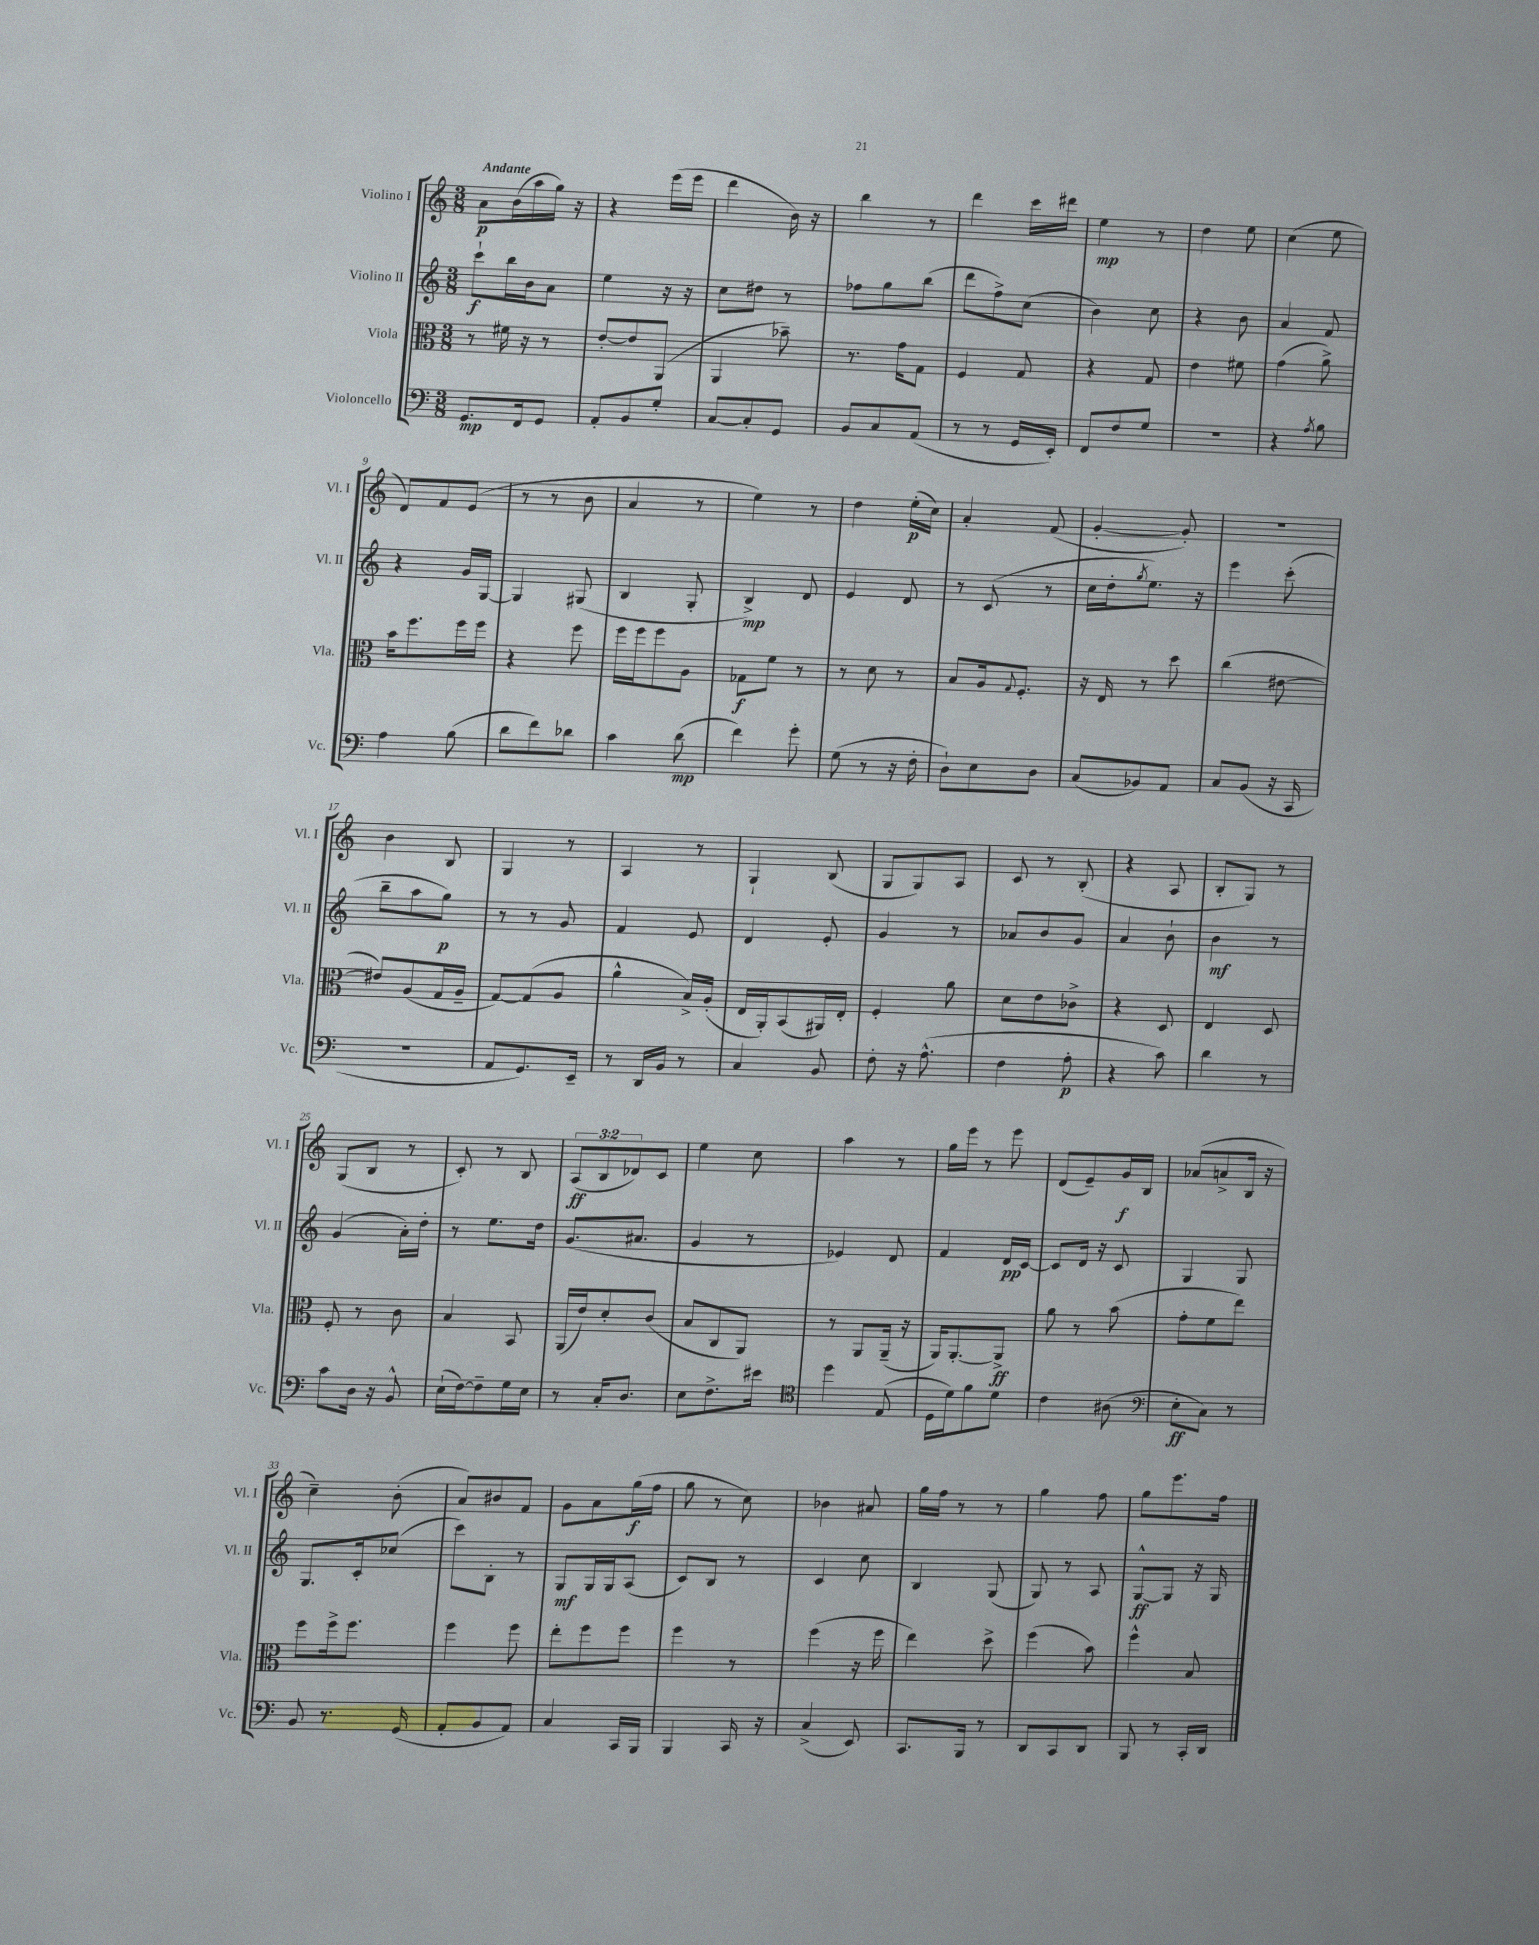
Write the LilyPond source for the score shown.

<<
\new StaffGroup <<
\new Staff = "s0" \with { instrumentName = "Violino I" shortInstrumentName = "Vl. I" } {
    \clef treble \key c \major \numericTimeSignature \time 3/8 \override Staff.TupletNumber.text = #tuplet-number::calc-fraction-text \tempo "Andante"
    a'8\p b'16( a''16 g''16) r16 |
    r4 e'''16( e'''16 |
    d'''4 b'16) r16 |
    b''4 r8 |
    d'''4 c'''16 dis'''16 |
    e''4\mp r8 |
    d''4 e''8 |
    c''4( e''8 |
    d'8) f'8 e'8( |
    r8 r8 b'8 |
    a'4 r8 |
    e''4) r8 |
    d''4 e''16-.\p( c''16) |
    a'4-. f'8( |
    g'4~-. g'8-.) |
    R4. |
    b'4 b8 |
    g4 r8 |
    a4 r8 |
    g4-! b8( |
    g8 g8) a8 |
    c'8 r8 b8-.( |
    r4 a8 |
    b8-. g8) r8 |
    g8( b8 r8 |
    c'8-.) r8 b8 |
    \tuplet 3/2 { a8\ff( b8 des'8) } c'8 |
    e''4 c''8 |
    a''4 r8 |
    g''16 e'''16 r8 e'''8 |
    d'8( e'8--) g'16\f b16 |
    aes'8( a'8-> b16 r16 |
    c''4--) b'8-.( |
    a'8) bis'8 f'8 |
    g'8 a'8 g''16\f( f''16 |
    g''8 r8 c''8) |
    bes'4 ais'8 |
    g''16 f''16 r8 r8 |
    g''4 f''8 |
    g''8 e'''8. f''16 \bar "|." |
}
\new Staff = "s1" \with { instrumentName = "Violino II" shortInstrumentName = "Vl. II" } {
    \clef treble \key c \major \numericTimeSignature \time 3/8
    c'''8-!\f b''16 b'16 a'8 |
    e''4 r16 r16 |
    c''8 dis''8 r8 |
    fes''8 g''8 b''8( |
    d'''8 f''8->) c''8( |
    b'4) c''8 |
    r4 b'8 |
    a'4 f'8 |
    r4 g'16 g16~ |
    g4 gis8( |
    b4 g8-. |
    b4->\mp) d'8 |
    e'4 d'8 |
    r8 c'8( r8 |
    c''16 d''16-. \acciaccatura { g''8 } e''8.) r16 |
    e'''4 c'''8-.( |
    b''8-- a''8 g''8\p) |
    r8 r8 g'8 |
    f'4 e'8 |
    d'4 e'8-. |
    g'4 r8 |
    aes'8 b'8 g'8 |
    a'4 b'8-! |
    b'4\mf r8 |
    g'4( a'16-.) d''16-. |
    r8 e''8. d''16 |
    g'8.( ais'8. |
    g'4 r8 |
    ees'4) d'8 |
    f'4 d'16\pp c'16~ |
    c'8 d'16 r16 c'8 |
    g4 g8 |
    g8. c'16-. ces''8( |
    c'''8) b8-. r8 |
    g8\mf g16 g16 a8( |
    c'8) b8 r8 |
    c'4 c''8 |
    b4 g8( |
    g8) r8 a8 |
    g8~-^\ff g8 r16 g16 \bar "|." |
}
\new Staff = "s2" \with { instrumentName = "Viola" shortInstrumentName = "Vla." } {
    \clef alto \key c \major \numericTimeSignature \time 3/8
    r8 fis'16 r16 r8 |
    e'8~-. e'8 a,8( |
    a,4 bes'8--) |
    r8. g'16 g8 |
    f4 g8 |
    r4 g8 |
    e'4 fis'8 |
    g'4( a'8->) |
    b'16 f''8. f''16 f''16 |
    r4 f''8 |
    f''16 f''16 f''8 a8 |
    ges8\f f'8 r8 |
    r8 d'8 r8 |
    b8 a16 \appoggiatura { g8 } f8.-. |
    r16 e16 r8 d''8 |
    c''4( eis'8~ |
    eis'8) a8( g16 a16-- |
    g8~) g8( a8 |
    a'4-^ b16->) a16-.( |
    e16 a,16-.) b,8( ais,16) e16-. |
    f4-. a'8 |
    d'8 e'8 ces'8-> |
    r4 d8 |
    e4 d8 |
    f8-. r8 c'8 |
    b4 b,8 |
    a,16( e'16) d'8-. c'8( |
    b8 c8 a,8) |
    r8 a,8 a,16--( r16 |
    a,16) a,8.~-. a,8->\ff |
    a'8 r8 b'8( |
    g'8-. f'8 e''8) |
    f''8 f''16-> f''8. |
    f''4 f''8 |
    e''8-. f''8 f''8 |
    f''4 r8 |
    f''4( r16 f''16 |
    e''4) d''8-> |
    f''4( b'8) |
    f''4-^ b8 \bar "|." |
}
\new Staff = "s3" \with { instrumentName = "Violoncello" shortInstrumentName = "Vc." } {
    \clef bass \key c \major \numericTimeSignature \time 3/8
    g,8.\mp f,16 g,8 |
    a,8-. b,8 g8-. |
    c8~ c8-. g,8 |
    b,8 c8 a,8( |
    r8 r8 g,16 e,16-.) |
    f,8 f8 g8 |
    r4. |
    r4 \acciaccatura { a8 } b8 |
    a4 b8( |
    d'8 f'8) des'8 |
    c'4 d'8\mp( |
    f'4) g'8-. |
    g8( r8 r16 f16-. |
    d8-!) e8 d8 |
    c8( bes,8) a,8 |
    c8 b,8( r16 c,16 |
    R4. |
    a,8 g,8.) e,16-- |
    r8 d,16 b,16 r8 |
    c4 b,8 |
    f8-. r16 a8.-^( |
    f4 a8-.\p |
    r4 c'8) |
    d'4 r8 |
    c'8 d16 r16 b,8-^ |
    e16-!( f16~) f8-- g16 e16 |
    r8 c16-. d8. |
    e8 f8.-> eis'16 |
    \clef tenor d''4 e8( |
    d16 d'16) f'8 d'8 |
    c'4 ais8( |
    \clef bass e8-.\ff c8) r8 |
    b,8 r8. g,16( |
    a,8-. b,8 a,8) |
    c4 c,16 b,,16 |
    b,,4 c,16 r16 |
    c4->( e,8) |
    c,8. b,,16 r8 |
    d,8 c,8 d,8 |
    b,,8 r8 c,16-. d,16 \bar "|." |
}
>>
>>
